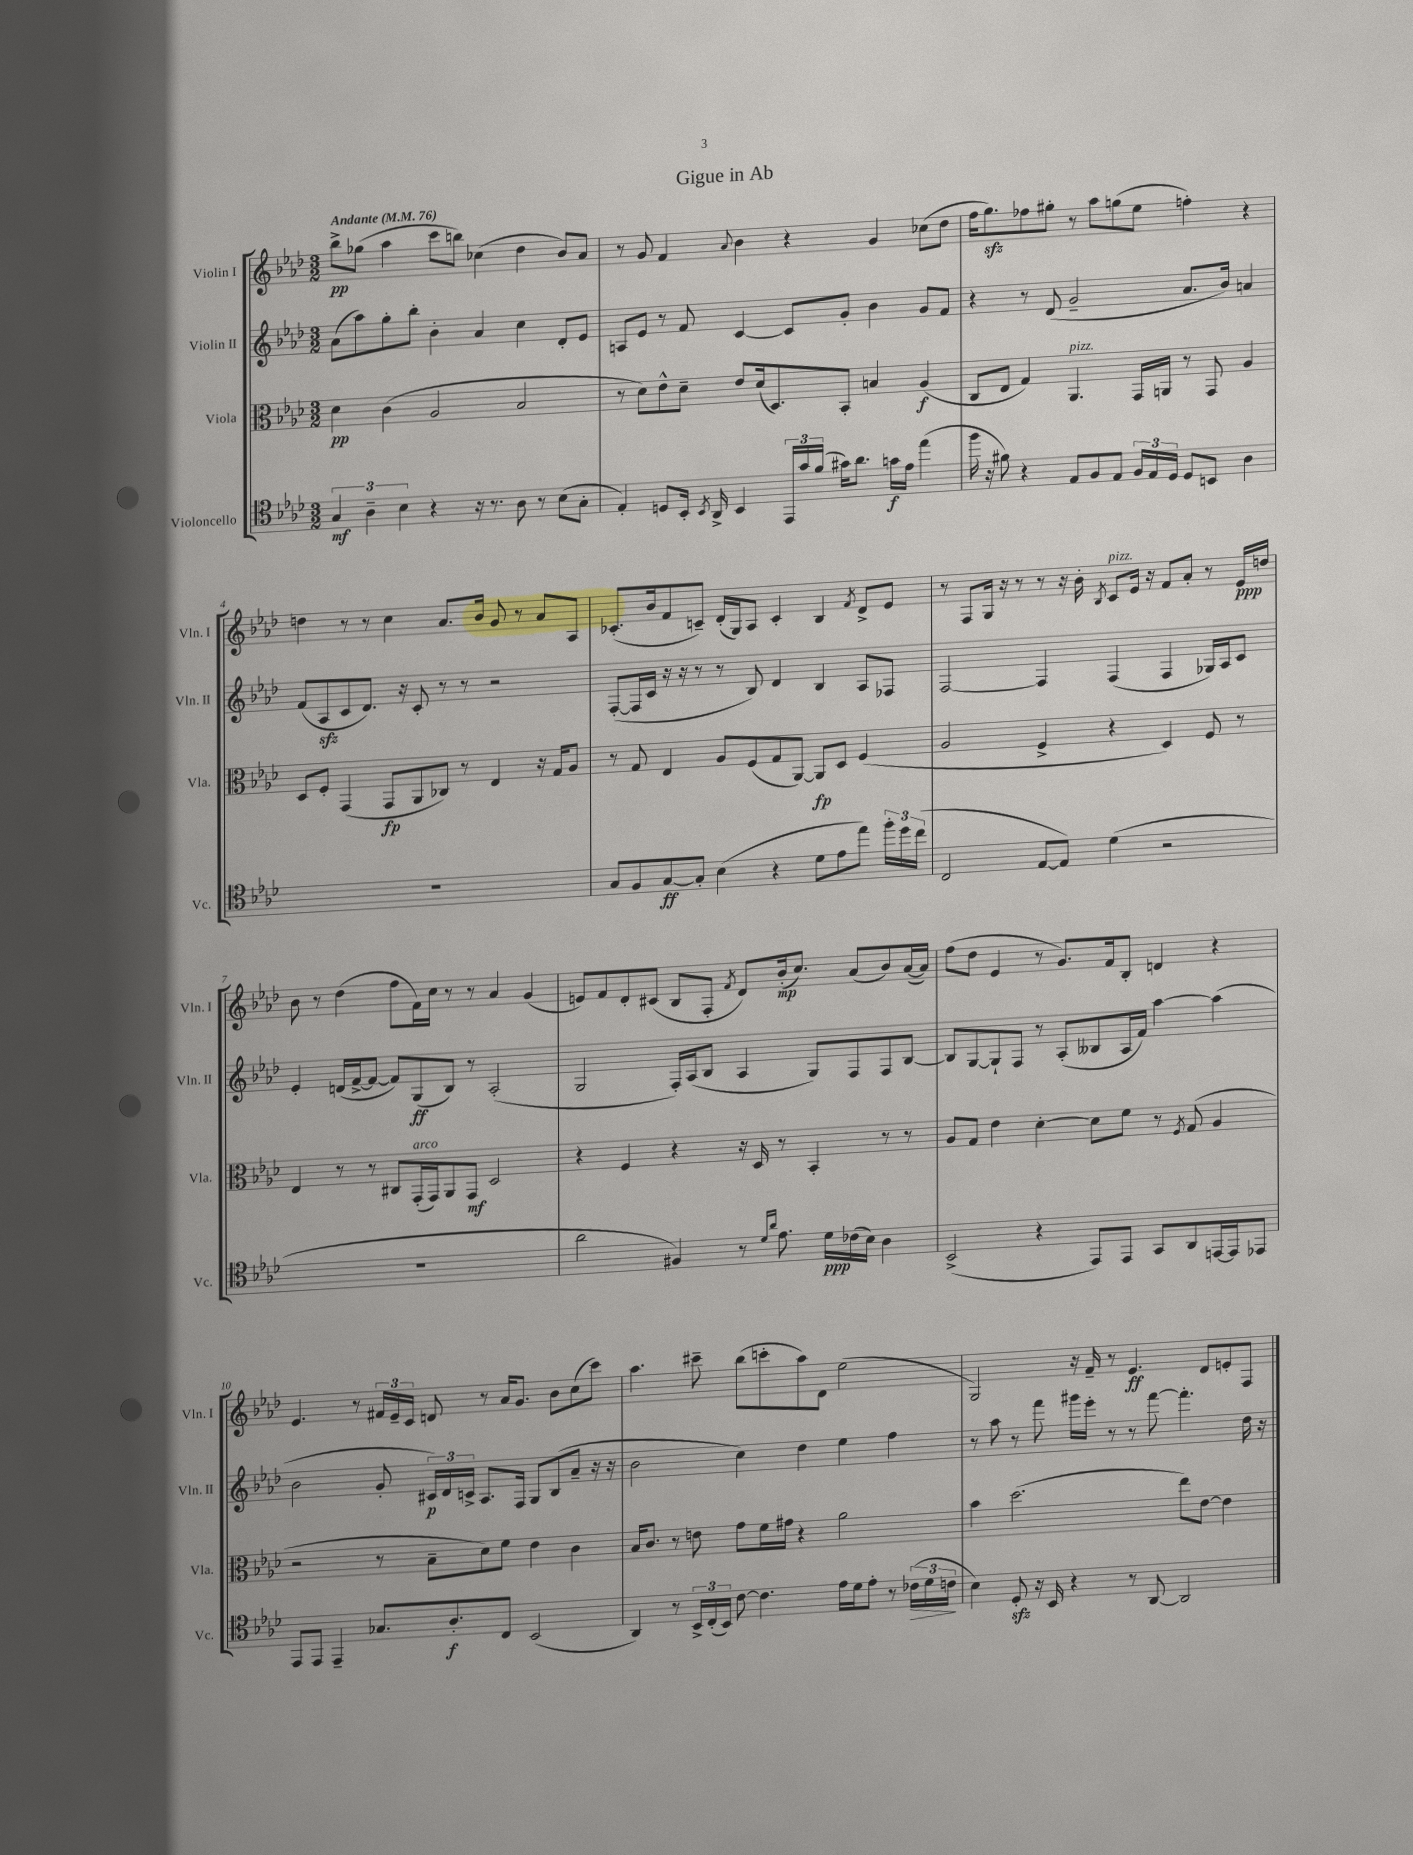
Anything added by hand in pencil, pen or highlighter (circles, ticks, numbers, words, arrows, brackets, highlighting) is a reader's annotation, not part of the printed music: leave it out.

**kern	**dynam	**kern	**dynam	**kern	**dynam	**kern	**dynam
*part4	*part4	*part3	*part3	*part2	*part2	*part1	*part1
*staff4	*staff4	*staff3	*staff3	*staff2	*staff2	*staff1	*staff1
*I"Violoncello	*	*I"Viola	*	*I"Violin II	*	*I"Violin I	*
*I'Vc.	*	*I'Vla.	*	*I'Vln. II	*	*I'Vln. I	*
*clefC4	*	*clefC3	*	*clefG2	*	*clefG2	*
*k[b-e-a-d-]	*	*k[b-e-a-d-]	*	*k[b-e-a-d-]	*	*k[b-e-a-d-]	*
*M3/2	*	*M3/2	*	*M3/2	*	*M3/2	*
*MM76	*	*MM76	*	*MM76	*	*MM76	*
=1	=1	=1	=1	=1	=1	=1	=1
!	!	!	!	!	!	!LO:TX:a:B:t=Andante	!
6G/	mf	4d-\	pp	(8a-\L	.	8bb-^\L	pp
.	.	.	.	8aa-\)	.	(8gg-X\J	.
6A-~\	.	.	.	.	.	.	.
.	.	(4c\	.	8gg'\	.	4aa-\	.
6B-\	.	.	.	.	.	.	.
.	.	.	.	8bb-'\J	.	.	.
4r	.	2A-/	.	4b-'\	.	8ccc\L	.
.	.	.	.	.	.	8bbn\J)	.
16r	.	.	.	4a-/	.	(4cc-X\	.
8.r	.	.	.	.	.	.	.
8A-\	.	2B-/	.	4cc\	.	4dd-\	.
8r	.	.	.	.	.	.	.
(8B-\L	.	.	.	8d-'/L	.	8b-/L)	.
8G'\J	.	.	.	8e-/J	.	8a-/J	.
=2	=2	=2	=2	=2	=2	=2	=2
4E-'/)	.	8r	.	8An/L	.	8r	.
.	.	8d-\L)	.	8e-/J	.	8g/	.
8Dn/L	.	8e-^^\	.	8r	.	4f/	.
16BB-'/Jk	.	8d-~\J	.	8f/	.	.	.
8qBB-/	.	.	.	.	.	.	.
16AA-^/	.	.	.	.	.	.	.
.	.	.	.	.	.	8qqa-/	.
4BB-/	.	8e-/L	.	[4c/	.	4b-\	.
.	.	(16d-/k	.	.	.	.	.
.	.	8.D-/)	.	.	.	.	.
24EE-/LL	.	.	.	8c/L]	.	4r	.
24g/	.	.	.	.	.	.	.
(24f/JJ	.	.	.	.	.	.	.
16g#X\KL)	.	8BB-'/J	.	8g'/J	.	.	.
8.a-\J	.	.	.	.	.	.	.
.	.	4Bn/	.	4b-\	.	4g/	.
16gn\LL	f	.	.	.	.	.	.
16e-\JJ	.	.	.	.	.	.	.
(4ee-\	.	(4A-/	f	8g/L	.	(8cc-X\L	.
.	.	.	.	8f/J	.	8dd-\J	.
=3	=3	=3	=3	=3	=3	=3	=3
16ff\	.	8C/L	.	4r	.	16ff\KL	.
16r	.	.	.	.	.	8.ggzz\)	.
8f#X\)	.	8E-/J	.	.	.	.	.
4r	.	4G/)	.	8r	.	8ff-X\	.
.	.	.	.	(8d-/	.	8gg#X'\J	.
!	!	!LO:TX:a:i:t=pizz.	!	!	!	!	!
8E-/L	.	4.AA-/	.	2g~/	.	8r	.
8F/	.	.	.	.	.	8aa-\L	.
8E-/J	.	.	.	.	.	(8ggn\	.
24F/LL	.	16GG/LL	.	.	.	8ee-\J	.
24E-/	.	.	.	.	.	.	.
.	.	16AAn/JJ	.	.	.	.	.
24D-/JJ	.	.	.	.	.	.	.
8D-/L	.	8r	.	8.a-/L	.	4ffn'\)	.
8BBn/J	.	8GG/	.	.	.	.	.
.	.	.	.	16b-/Jk)	.	.	.
4A-\	.	4A-/	.	4an/	.	4r	.
!!LO:LB:g=z
=4	=4	=4	=4	=4	=4	=4	=4
1.r	.	8D-/L	.	(8f/L	.	4ddn\	.
.	.	8F'/J	.	8A-zz/	.	.	.
.	.	(4GG/	.	8c/	.	8r	.
.	.	.	.	8.d-/J)	.	8r	.
.	.	8GG/L	fp	.	.	4cc\	.
.	.	.	.	16r	.	.	.
.	.	8AA-/	.	8c'/	.	.	.
.	.	8C-X/J)	.	8r	.	8.a-/L	.
.	.	8r	.	8r	.	.	.
.	.	.	.	.	.	16b-/Jk	.
.	.	4E-/	.	2r	.	8g/	.
.	.	.	.	.	.	8r	.
.	.	16r	.	.	.	8a-/L	.
.	.	16G/KL	.	.	.	.	.
.	.	8A-/J	.	.	.	8A-/J	.
=5	=5	=5	=5	=5	=5	=5	=5
8G/L	.	8r	.	([8F'/L	.	(8.c-X'/L	.
8F/	.	8G/	.	16F/L]	.	.	.
.	.	.	.	16c/JJ	.	16b-/k	.
[8G/	ff	4E-/	.	16r	.	8f/	.
.	.	.	.	16r	.	.	.
8G'/J]	.	.	.	8r	.	8cn~/J)	.
(4B-\	.	8A-/L	.	8r	.	(16d-'/LL	.
.	.	.	.	.	.	16G/J)	.
.	.	(8F/	.	8B-/)	.	8A-/J	.
4r	.	8G/	.	4d-/	.	4c'/	.
.	.	[8AA-/J)	.	.	.	.	.
8d-\L	.	8AA-/L]	fp	4B-/	.	4B-/	.
8e-\	.	8D-/J	.	.	.	.	.
.	.	.	.	.	.	8qf/	.
8ee-\J)	.	(4F/	.	8A-/L	.	8d-^/L	.
24ff'\LL	.	.	.	8F-X/J	.	8e-/J	.
24dd-\	.	.	.	.	.	.	.
(24cc\JJ	.	.	.	.	.	.	.
=6	=6	=6	=6	=6	=6	=6	=6
2C/	.	2A-/	.	[2F/	.	8r	.
.	.	.	.	.	.	8F/L	.
.	.	.	.	.	.	16G/Jk	.
.	.	.	.	.	.	16r	.
.	.	.	.	.	.	8r	.
[8E-/L	.	4F^/	.	4F/]	.	8r	.
8E-/J])	.	.	.	.	.	16r	.
.	.	.	.	.	.	16b-'\	.
.	.	.	.	.	.	8qB-/	.
!	!	!	!	!	!	!LO:TX:a:i:t=pizz.	!
(4d-\	.	4r	.	(4F/	.	8c/L	.
.	.	.	.	.	.	16e-/Jk	.
.	.	.	.	.	.	16r	.
2r	.	4D-/)	.	4F/	.	8f/L	.
.	.	.	.	.	.	8a-'/J	.
.	.	8F/	.	16G-X/LL)	.	8r	.
.	.	.	.	16A-/J	.	.	.
.	.	8r	.	8c/J	.	16e-/LL	ppp
.	.	.	.	.	.	16ddn/JJ	.
!!LO:LB:g=z
=7	=7	=7	=7	=7	=7	=7	=7
1.r	.	4E-/	.	4e-'/	.	8b-\	.
.	.	.	.	.	.	8r	.
.	.	8r	.	(16dn/LL	.	(4dd-\	.
.	.	.	.	[16f^/J	.	.	.
.	.	8r	.	8f/J_	.	.	.
.	.	8C#X/L	.	8f/L])	.	8ff\L	.
!	!	!LO:TX:a:i:t=arco	!	!	!	!	!
.	.	(16GG'/L	.	(8G/	ff	16f\L)	.
.	.	16GG/J)	.	.	.	16cc\JJ	.
.	.	8AA-/	.	8B-/J)	.	8r	.
.	.	8GG/J	mf	8r	.	8r	.
.	.	2D-/	.	(2A-'/	.	4a-/	.
.	.	.	.	.	.	(4g/	.
=8	=8	=8	=8	=8	=8	=8	=8
2a-\	.	4r	.	2G/	.	8en/L)	.
.	.	.	.	.	.	8f/	.
.	.	4F/	.	.	.	8d-'/	.
.	.	.	.	.	.	(8c#X/J	.
4F#X/)	.	4r	.	16F'/LL)	.	8B-/L	.
.	.	.	.	(16A-/J	.	.	.
.	.	.	.	8B-/J	.	8F'/J	.
.	.	.	.	.	.	8qf/	.
8r	.	16r	.	4A-/	.	8d-/L)	.
.	.	16D-/	.	.	.	.	.
16qqd-/LL	.	.	.	.	.	.	.
16qqa-/JJ	.	.	.	.	.	.	.
8.e-\	.	8r	.	.	.	(16b-'/k	mp
.	.	.	.	.	.	8.cc/J)	.
.	.	4BB-'/	.	8G/L)	.	.	.
16d-\LL	ppp	.	.	.	.	.	.
(16c-X\	.	.	.	8F/	.	(8a-/L	.
16B-\JJ)	.	.	.	.	.	.	.
4A-\	.	8r	.	8F/	.	8b-/)	.
.	.	8r	.	[8B-/J	.	([16a-/L	.
.	.	.	.	.	.	16a-/JJ])	.
=9	=9	=9	=9	=9	=9	=9	=9
(2BB-^/	.	8A-/L	.	8B-/L]	.	(8ff\L	.
.	.	8G/J	.	[8G/	.	8dd-\J	.
.	.	4e-\	.	8G`/]	.	4e-/	.
.	.	.	.	8F/J	.	.	.
4r	.	[4d-'\	.	8r	.	8r	.
.	.	.	.	(8A-'/L	.	8.g/L)	.
8EE-/L)	.	8d-\L]	.	8B--X/	.	.	.
.	.	.	.	.	.	16f/k	.
8EE-/J	.	8f\J	.	16A-/L	.	8B-'/J	.
.	.	.	.	16f/JJ)	.	.	.
8GG/L	.	8r	.	[4aa-\	.	4dn/	.
.	.	8qF/	.	.	.	.	.
8AA-/	.	(8G/	.	.	.	.	.
[16EEn/L	.	4A-/	.	(4aa-\]	.	4r	.
16EE/J]	.	.	.	.	.	.	.
8EE-X/J	.	.	.	.	.	.	.
!!LO:LB:g=z
=10	=10	=10	=10	=10	=10	=10	=10
8EE-/L	.	2r	.	2b-\	.	4.e-/	.
8EE-/J	.	.	.	.	.	.	.
4EE-~/	.	.	.	.	.	.	.
.	.	.	.	.	.	8r	.
8.G-X/L	.	8r	.	8g'/	.	24f#X/LL	.
.	.	.	.	.	.	24e-~/	.
.	.	.	.	.	.	24c/JJ	.
.	.	8B-~\L	.	24c#X/LL)	p	8dn/	.
.	.	.	.	24d-/	.	.	.
8.A-'/	f	.	.	.	.	.	.
.	.	.	.	24cn^/JJ	.	.	.
.	.	8d-\)	.	8.A-/L	.	8r	.
8C/J	.	8f\J	.	.	.	16a-/KL	.
.	.	.	.	16F/Jk	.	8.g/J	.
(2BB-/	.	4e-\	.	8G/L	.	.	.
.	.	.	.	(8B-/	.	8b-\L	.
.	.	4c\	.	8a-~/J	.	(8cc\	.
.	.	.	.	16r	.	8ccc\J)	.
.	.	.	.	16r	.	.	.
=11	=11	=11	=11	=11	=11	=11	=11
4AA-/)	.	16B-/KL	.	2b-\	.	4.aa-\	.
.	.	8.c/J	.	.	.	.	.
8r	.	8r	.	.	.	.	.
24BB-^/LL	.	8en\	.	.	.	8ccc#X~\	.
(24C'/	.	.	.	.	.	.	.
24BB-/JJ)	.	.	.	.	.	.	.
[8c\	.	8g\L	.	4cc\)	.	(8bb-\L	.
4.c\]	.	16f\L	.	.	.	8cccn'\	.
.	.	16g#X\JJ	.	.	.	.	.
.	.	4r	.	4dd-\	.	8aa-\)	.
.	.	.	.	.	.	8d-\J	.
16e-\LL	.	2a-\	.	4ee-\	.	(2ee-\	.
16d-\J	.	.	.	.	.	.	.
8e-'\J	.	.	.	.	.	.	.
8r	.	.	.	4ff\	.	.	.
!	!LO:HP:b	!	!	!	!	!	!
(24c-X\LL	>	.	.	.	.	.	.
24d-\	.	.	.	.	.	.	.
24cn\JJ	.	.	.	.	.	.	.
.	]	.	.	.	.	.	.
=12	=12	=12	=12	=12	=12	=12	=12
4B-\)	.	4b-\	.	8r	.	2G/)	.
.	.	.	.	8aa-\	.	.	.
8D-zz'/	.	(2.dd-\	.	8r	.	.	.
16r	.	.	.	8fff\	.	.	.
16BB-/	.	.	.	.	.	.	.
4r	.	.	.	16ggg#X\LL	.	16r	.
.	.	.	.	16eee-'\JJ	.	16f~/	.
.	.	.	.	8r	.	8r	.
8r	.	.	.	8r	.	4.e-/	ff
[8AA-/	.	.	.	[8fff\	.	.	.
2AA-/]	.	8ee-\L)	.	4.fff'\]	.	.	.
.	.	[8e-\J	.	.	.	8d-/L	.
.	.	4e-\]	.	.	.	8en'/	.
.	.	.	.	16dd-\	.	8F/J	.
.	.	.	.	16r	.	.	.
==	==	==	==	==	==	==	==
*-	*-	*-	*-	*-	*-	*-	*-
